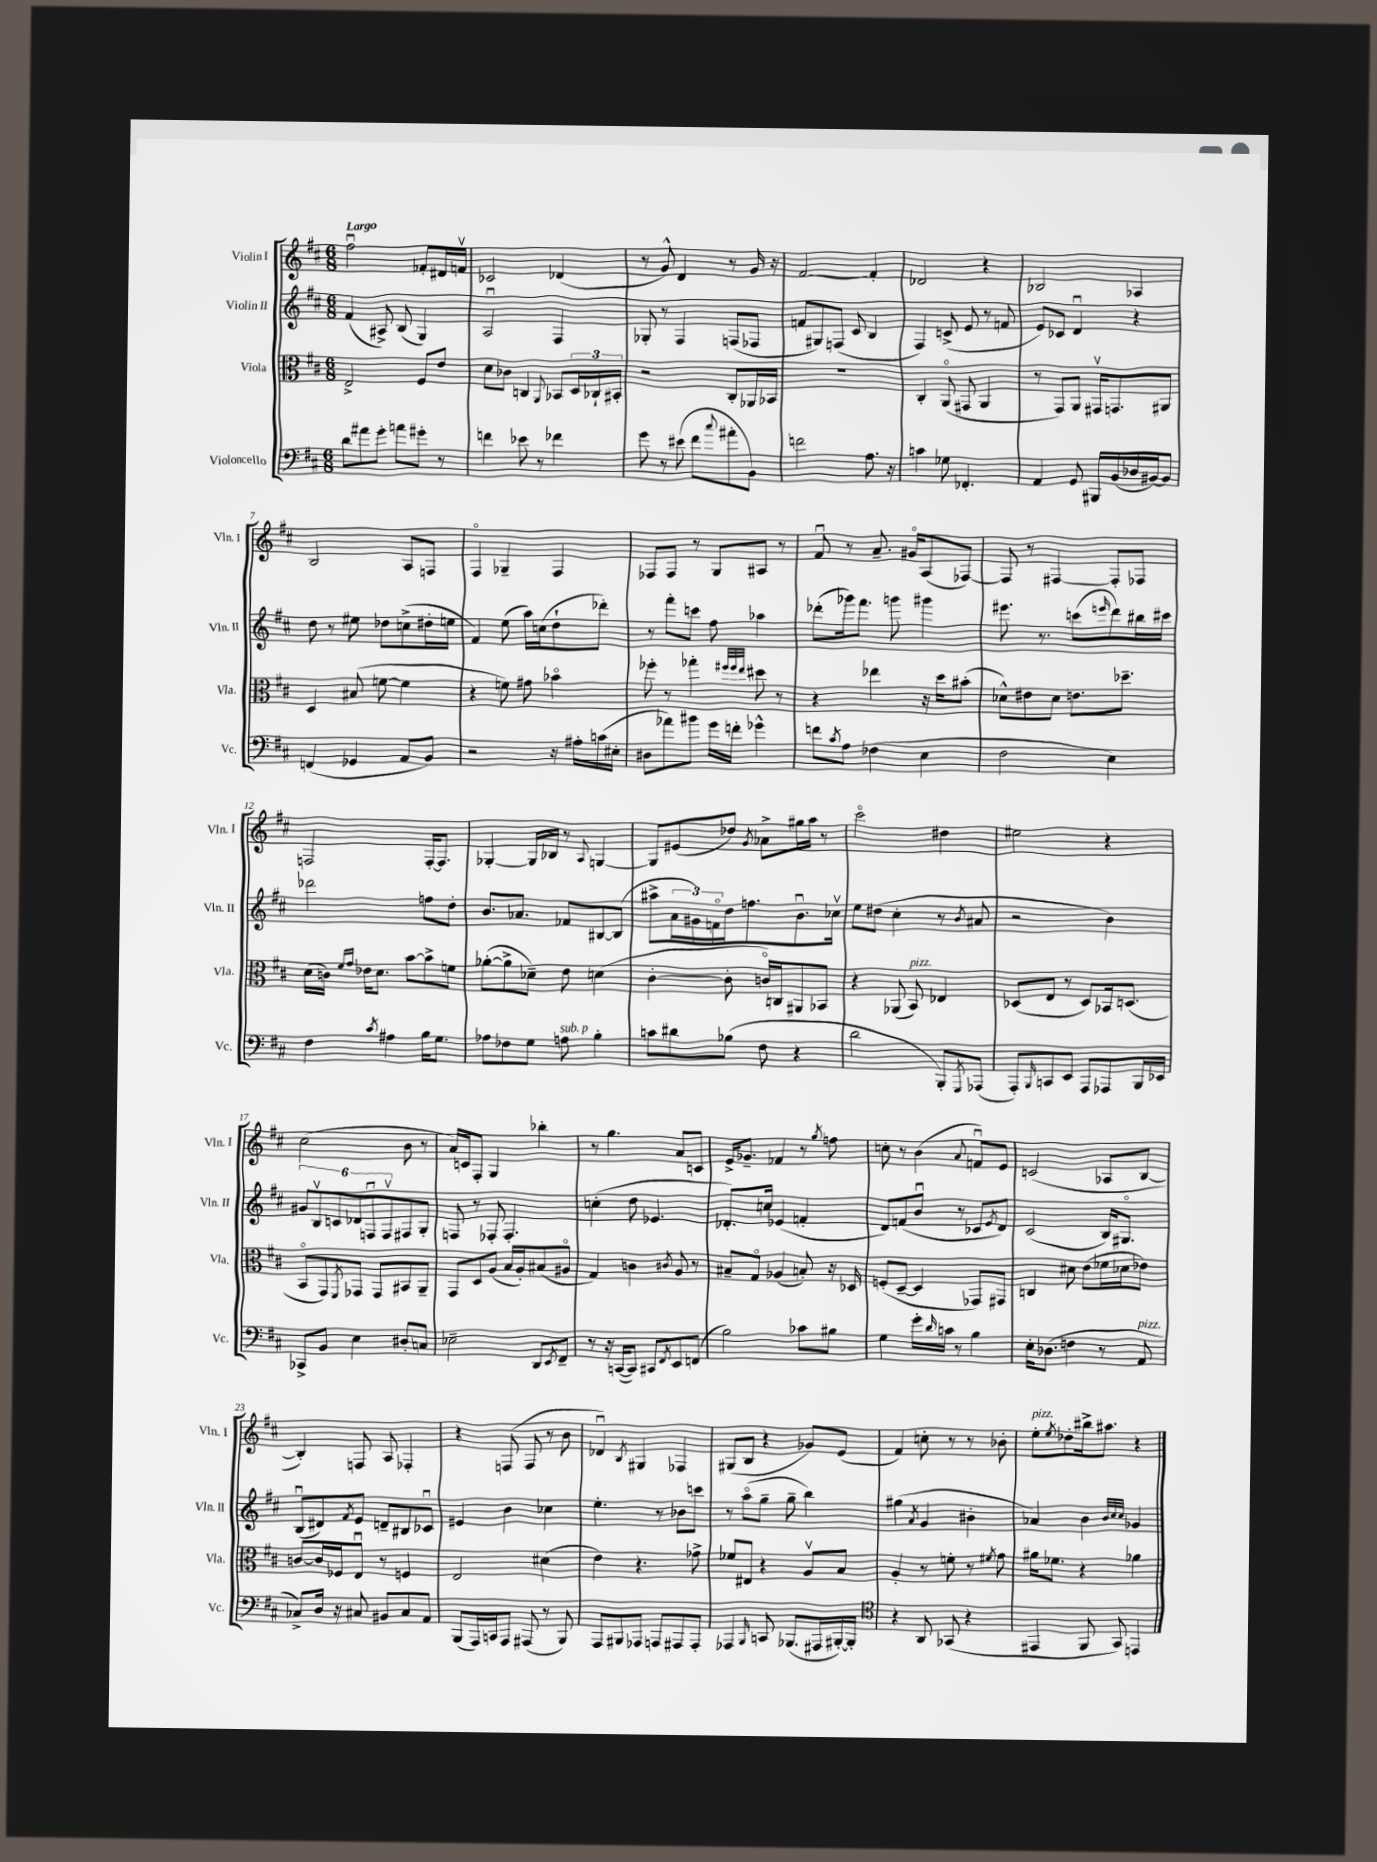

**kern	**kern	**kern	**kern
*staff4	*staff3	*staff2	*staff1
*clefF4	*clefC3	*clefG2	*clefG2
*k[f#c#]	*k[f#c#]	*k[f#c#]	*k[f#c#]
*M6/8	*M6/8	*M6/8	*M6/8
8d\L	2E^/	(4f#/	2ff#u\
8a#\	.	.	.
8g'\J	.	8A#^/)	.
8a\L	.	(8B/	.
8g#'\J	8F#/L	4G/)	8f-'/L
8r	8e/J	.	16d#/L
.	.	.	16fv/JJ
=	=	=	=
4f\	8d\L	2Au/	2c-/
.	8c-\J	.	.
8e-\	4C/	.	.
8r	.	.	.
.	8qqAA/	.	.
4f-\	8BB-/L	4F#/	(4d-/
.	24D/L	.	.
.	24C-`/	.	.
.	24BB#'/JJ	.	.
=	=	=	=
8g\	2r	8G-'/	8r
8r	.	8r	8g^^/)
(8e#\	.	4F#/	4d/
8f#\L	.	.	.
8qqcc#/	.	.	.
8a#'\	8C#'/L	(8F/L	8r
8BB\J)	16AA-/L	8F-/J	16g/
.	16BB-/JJ	.	16r
=	=	=	=
2f\	2.r	8f/L	[2f#/
.	.	8G#/)	.
.	.	(8F/J	.
.	.	8c#/	.
8.A\	.	4B/	4f#'/]
16r	.	.	.
=	=	=	=
4c\	4C#'/	4F#/)	2d-/
8G-\	(8AAo/	(8c^/	.
4.FF-'/	8GG#/	8e/	.
.	4AA/	8r	4r
.	.	8f/	.
=	=	=	=
4AA/	8r	8e/L)	2B-/
.	8GG/L)	8c-/J	.
8GG/	8AA/J	4du/	.
16BBB#/LL	16GG#v/LK	.	.
(16BB/	8.GG/	.	.
16D-/	.	4r	4A-/
[16BB#/J)	.	.	.
8BB#/]J	8AA#/J	.	.
=	=	=	=
(4FF/	4D/	8dd\	2B/
.	.	8r	.
4GG-/	(8B#/	8ee#\	.
.	[8f\	8dd-\L	.
8AA/L	4f\]	(8cc^\	8A/L
8BB/J)	.	16dd#'\L	8F/J
.	.	16ee\JJ	.
=	=	=	=
2r	4r	4f#/)	4F#o/
.	8f\)	(8ee\	4G-~/
.	8g#\	16aa\LL)	.
.	.	(16cc\J	.
16r	4b-o\	8dd`\	4F#/
16A#'\LL	.	.	.
(16c\	.	8ddd-'\J)	.
16E#'\JJ	.	.	.
=	=	=	=
8D#\L	8ff-'\	8r	8F-/L
8a-\)	8r	8fff#'\L	8F-/J
8b#\J	4gg-'\	8ccc\J	8r
16g\LL	.	8ff#\	8G/L
16f'\JJ	.	.	.
.	32qqff#/LLL	.	.
.	32qqff#/	.	.
.	32qqee/JJJ	.	.
4g-^^\	8dd#\	4aa-\	8A#/J
.	8r	.	8r
=	=	=	=
8f\L	4r	(8ddd-'\L	8f#u/
8qc#/	.	.	.
8A\J	.	16ggg-\k)	8r
.	.	8.fff#\J	.
(4F-\	4ee-\	.	8.a~/
.	.	8ggg\	.
.	.	.	16g#o/LK
4E\	16r	4ggg#\	(8A/
.	16dd\LK	.	.
.	(8b#'\J	.	[8F-/J)
=	=	=	=
2F#\	8d-^^\L)	8.eee#\	8F-/]
.	8e#\	.	8r
.	.	8.r	.
.	8d-\J	.	[4F#/
.	8.e\L	(8ccc\L	.
.	.	16qqeee/	.
4E\)	.	8ddd\)	8F#'/]L
.	8.dd-~\J	.	.
.	.	16bb#\L	8F-/J
.	.	16ccc#\JJ	.
=	=	=	=
4F#\	(16d\LL	2ddd-\	2F/
.	16c\JJ)	.	.
.	16qqf#/LL	.	.
.	16qqg/JJ	.	.
.	16e-\LK	.	.
.	8.d\J	.	.
8qc#/	.	.	.
4A#\	.	.	.
.	[8b\L	.	.
16B\LK	8b^\]	8ff\L	[16F'/LK
8.G\J	.	.	8.F/]J
.	8f\J	8dd'\J	.
=	=	=	=
8A-\L	([8a-'\L	8.b/L	[4G-'/
8F-\	8a-^\]	.	.
.	.	8.a-/J	.
8G\J	8d-~\J)	.	16G-/]LL
.	.	.	16B-/JJ
8A\	8e\	8f-/L	8r
.	.	.	8qqA/
4B'\	(4d\	[8B#/	[4G/
.	.	(8B#/]J	.
=	=	=	=
8c\L	[4c#'\	8aa#^\L	8G/]L
8d#\	.	24a\L	(8e#/
.	.	24g#\)	.
.	.	24fo\	.
(8B-\J	8c#'\]	16dd\J	8dd-/J)
.	.	8.ff\	.
.	.	.	8qg/
8F#\	16co/LL)	.	8a-^\L
.	16C/J	.	.
4r	8AA#/	8.bu\	16gg#\L
.	.	.	16aa\JJ
.	8BB-/J	.	8r
.	.	16cc-v\Jk	.
=	=	=	=
2d\	4r	8ee\L	2ccc#o\
.	.	(8dd#\J	.
.	(8AA-/	4cc#'\	.
.	8BB/)	.	.
8BBB'/L)	4E-/	8r	4dd#\
8qGGG/	.	8qb/	.
(8AAA-/J	.	8a#/	.
=	=	=	=
8AAA'/L)	(8D-/L	2r	2ee#\
16qqBBB/	.	.	.
8CC/	8E/J	.	.
8EE/J	8r	.	.
8AAA/L	8D-/L)	.	.
8AAA-/	16BB-/k	4b\)	4r
.	(8.D/J	.	.
16BBB/L	.	.	.
16EE-/JJ	.	.	.
=	=	=	=
8CC-^/L	8BBo/L	12g#/L	(2cc#\
.	.	12Bv/	.
8BB/J	8GG/)	.	.
.	.	12c/	.
.	8qFF#/	.	.
4E\	8GG-/J	12d-/	.
.	.	12Fu/	.
.	8GG-/L	.	.
.	.	12Fv/	.
8D#'/L	8BB#/	8F#/	8b\
8C/J	8AA~/J	8G'/J	8r
=	=	=	=
2E-~\	8GG/L	8F/	16a/LL)
.	.	.	16c/J
.	8D/	8r	8F#'/J
.	(8A/J	8F-'/	4G/
.	16B/LL	4.F-'/	.
.	16A'/J)	.	.
8DD/L	(8B#/	.	4bb-'\
8qEE/	.	.	.
8FF#~/J	8A#o/J	.	.
=	=	=	=
8r	4G/)	(4cc'\	8r
16r	.	.	4.gg\
([16CC/LK	.	.	.
8CC/]J)	4c\	8dd\	.
8CC#/L	.	4.e-/	.
8qFF#/	8qc#/	.	.
8EE/	8A/	.	8a/L
(8FF/J	8r	.	8c/J
=	=	=	=
2B\)	8B#~/L	8.d-'/L)	16e^/LK
.	.	.	8.g-~/J
.	8Go/J	.	.
.	.	16cc/Jk	.
.	(4A-/	(4e-/	4f-/
8c-\L	8B'/)	4f'/	8r
.	.	.	8qgg/
8B#\J	16r	.	8ff\
.	16D-/	.	.
=	=	=	=
4G\	(8F'/L	8d/L)	8cc'\
.	[8D~/J	(8f/	8r
16g'\LL	4D/]	8bu/J	(4b\
16qqd/	.	.	.
16c\JJ	.	.	.
8r	.	8r	.
.	.	.	8qqa/
4B\	8GG-/L)	8c-/L	8fu/L)
.	.	8qe/	.
.	8GG#/J	8d/J)	8e/J
=	=	=	=
16E'\LK	4C/	(2c#/	(2c/
(8.D-\J	.	.	.
4F\	8d#\	.	.
.	(8e\L	.	.
8r	16f-\L	16B/LK)	8A-/L
.	16d-\J	8.G#o/J	.
8AA/	8e-\J)	.	[8B/J
=	=	=	=
8C-^/L)	[8c/L	(8Bu/L	4B'/])
16D/Jk	16c/]L	8d#/)	.
16r	16F-/J	.	.
.	.	8qf#/	.
8C#/	8Eu/J	8e/J	8F/
8BB#/L	8r	8d~/L	8A/
8C#/	4F/	8B#/	4F-'/
8AA/J	.	8c-u/J	.
=	=	=	=
(8BBB/L	2E/	4e#/	4r
16AAA/L)	.	.	.
16CC/J	.	.	.
8AAA/J	.	4b\	(8F/
(8AAA#/	.	.	8F/
8r	(4d#\	4cc-\	8r
8BBB/)	.	.	8b\
=	=	=	=
8AAA/L	4e\)	4.ee'\	4d-u/)
8BBB#/	.	.	.
.	.	.	8qB/
8AAA-/J	4.r	.	4G#/
8AAA/L	.	8r	.
8AAA#/	.	8b-\L	4F-/
8AAA#'/J	8g-^\	8ccc\J	.
=	=	=	=
4AAA-/	8f-/L	8r	(8G#/L
.	8E#/J	(8aao\L	8B/J
16qqBBB/	.	.	.
8CC/	4r	8gg~\J	4r
(8.BBB-/L	.	8gg~\	.
.	8Av/L	4bb\)	8g-/L)
16AAA#/L	.	.	.
[16BBB#'/)	8B/J	.	(8e/J
16BBB#'/]JJ	.	.	.
=	=	=	=
*clefC4	*	*	*
4r	4A'/	(4gg#\	4f#/)
.	.	8qa/	.
8AA/	8r	4g/	8cc'\
(8GG-/	8f'\	.	8r
4r	8r	4b#'\	8r
.	8qf#/	.	.
.	8g\	.	8b-'\
=	=	=	=
4EE#/	16a#\LK	4a-/)	8ee'\L
.	8.f-\J	.	.
.	.	.	8qee/
.	.	.	8dd-'\
8FF#/	4r	4b\	16bb#^\k
.	.	.	8.aa#\J
8GG/)	.	.	.
.	.	32qqb/LLL	.
.	.	32qqcc#/	.
.	.	32qqcc#/JJJ	.
4EE/	4a-\	4g-/	4r
==	==	==	==
*-	*-	*-	*-
